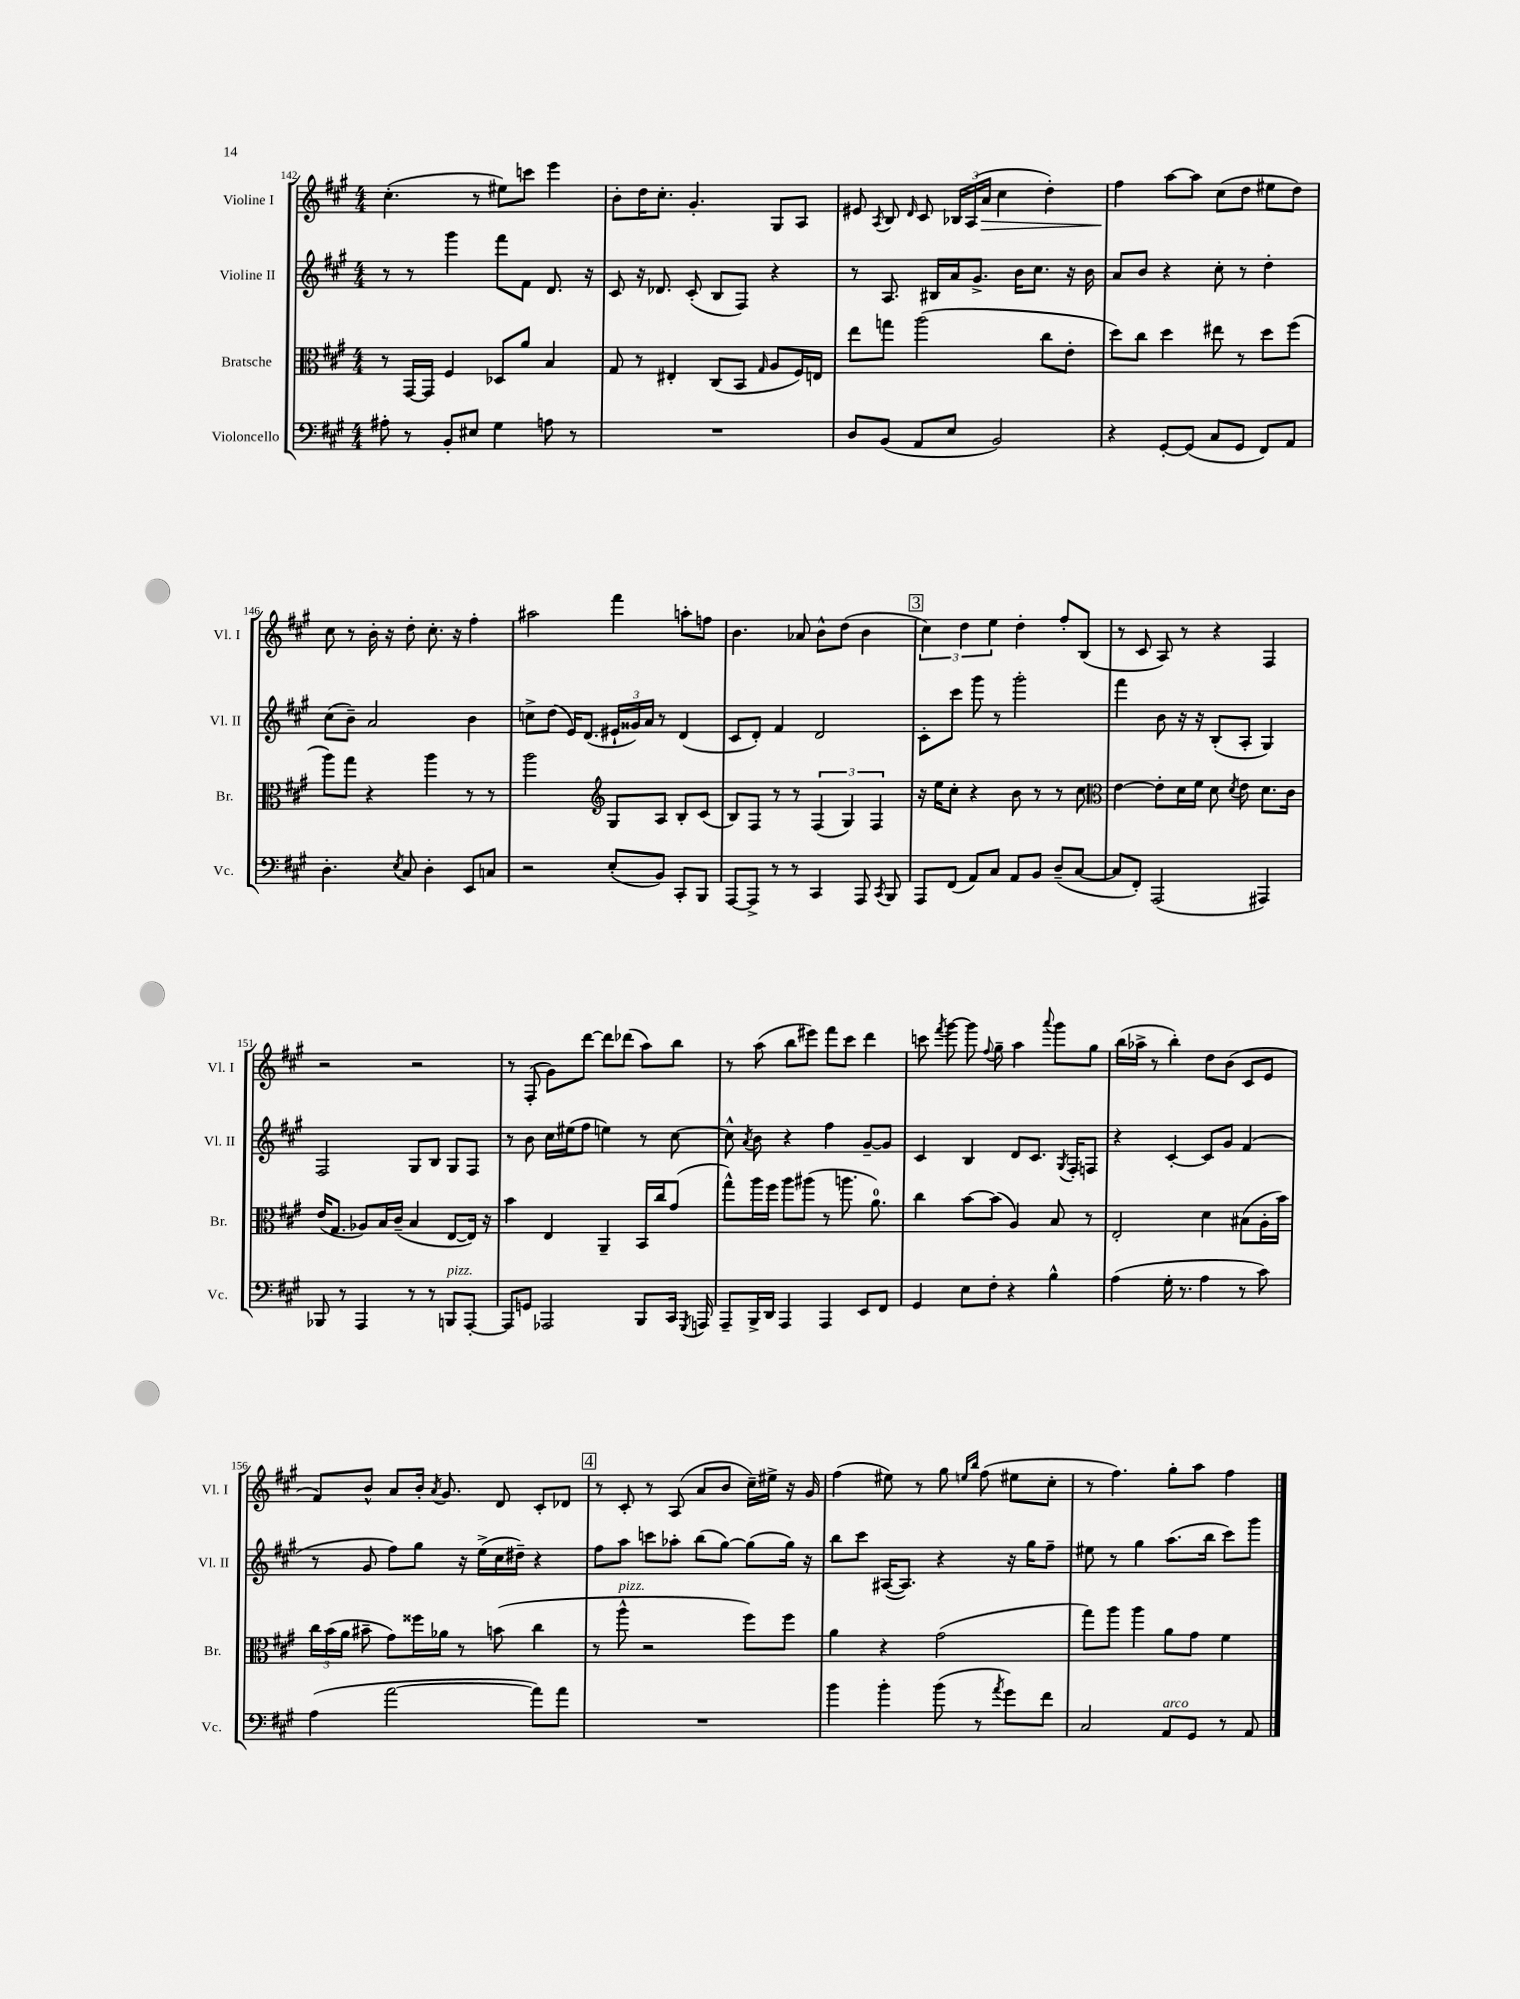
<<
\new StaffGroup <<
\new Staff = "s0" \with { instrumentName = "Violine I" shortInstrumentName = "Vl. I" } {
    \clef treble \key a \major \numericTimeSignature \time 4/4
    \autoBeamOff cis''4.-.( r8 eis''8[) c'''8] e'''4 |
    b'8[-. d''16 cis''8.]-. gis'4.-. gis8[ a8] |
    eis'8 \acciaccatura { a8 } b8 \grace { d'16 } cis'8 \tuplet 3/2 { bes16[ a16( a'16]\> } cis''4 d''4-.) |
    fis''4\! a''8[~ a''8] cis''8[( d''8] eis''8[ d''8]) |
    cis''8 r8 b'16-. r16 d''8-. cis''8.-. r16 fis''4-. |
    ais''2 fis'''4 a''8[-. f''8] |
    b'4. aes'8 b'8[-^ d''8]( b'4 |
    \mark \markup { \box "3" } \tuplet 3/2 { cis''4) d''4 e''4 } d''4-. fis''8[-. b8]( |
    r8 cis'8 a8) r8 r4 fis4 |
    r2 r2 |
    r8 fis8-.( gis'8[) d'''8]~ d'''8[ des'''8]( a''8[) b''8] |
    r8 a''8( b''8[ eis'''8]) fis'''8[ cis'''8] d'''4 |
    c'''8 \acciaccatura { fis'''8 } gis'''8~ gis'''8 \appoggiatura { fis''8 } gis''8-- a''4 \appoggiatura { a'''8 } gis'''8[ gis''8] |
    b''16[( aes''16]-> r8 b''4-.) d''8[ b'8]( cis'8[ e'8] |
    fis'8[) b'8]-^ a'8[ b'16]-. \acciaccatura { a'8 } gis'8. d'8 cis'8[-. des'8] |
    \mark \markup { \box "4" } r8 cis'8-. r8 a8( a'8[ b'8] cis''16[--) eis''16]-> r16 gis'16 |
    fis''4( eis''8) r8 gis''8 \grace { e''16[ b''16] } fis''8( eis''8[ cis''8]-. |
    r8 fis''4.) gis''8[-. a''8] fis''4 \bar "|." |
}
\new Staff = "s1" \with { instrumentName = "Violine II" shortInstrumentName = "Vl. II" } {
    \clef treble \key a \major \numericTimeSignature \time 4/4
    \autoBeamOff r8 r8 gis'''4 fis'''8[ fis'8] d'8. r16 |
    cis'8 r16 des'8. cis'8-.( b8[ fis8]) r4 |
    r8 a8. bis16[ a'16 gis'8.]-> b'16[ cis''8.] r16 b'16 |
    a'8[ b'8] r4 cis''8-. r8 d''4-. |
    cis''8[( b'8]--) a'2 b'4 |
    c''8[-> d''8]( e'16[) d'8.]( \tuplet 3/2 { eis'16[-! gisis'16) a'16] } r8 d'4( |
    cis'8[ d'8]-.) fis'4 d'2 |
    \mark \markup { \box "3" } cis'8[-. cis'''8] gis'''8 r8 gis'''2-. |
    fis'''4 b'8 r16 r16 b8[-.( a8]-. gis4) |
    fis2 gis8[ b8] gis8[ fis8] |
    r8 b'8 cis''16[ eis''16( fis''8] e''4) r8 cis''8~ |
    cis''8-^ \acciaccatura { a'8 } b'8 r4 fis''4 gis'8[~-- gis'8] |
    cis'4 b4 d'8[ cis'8.] \acciaccatura { gis8 } fis16[-. f8] |
    r4 cis'4~-. cis'8[ gis'8] fis'4( |
    r8 gis'8 fis''8[) gis''8] r16 e''16[->( cis''16 dis''16]--) r4 |
    \mark \markup { \box "4" } fis''8[ a''8] c'''8[ aes''8]-. b''8[( gis''8]~) gis''8[( gis''16]) r16 |
    b''8[ cis'''8] ais16[~( ais8.]) r4 r16 gis''16[ fis''8]-- |
    eis''8 r8 gis''4 a''8.[( b''16] cis'''8[) gis'''8] \bar "|." |
}
\new Staff = "s2" \with { instrumentName = "Bratsche" shortInstrumentName = "Br." } {
    \clef alto \key a \major \numericTimeSignature \time 4/4
    \autoBeamOff r8 gis,16[~ gis,16] fis4 des8[ a'8] b4 |
    gis8 r8 eis4-. cis8[( b,8] \grace { gis16 } a8[ fis16) e16] |
    e''8[ g''8] a''2( cis''8[ e'8]-. |
    d''8[) cis''8] d''4 eis''8 r8 d''8[ fis''8]( |
    a''8[) gis''8] r4 a''4 r8 r8 |
    a''2 \clef treble gis8[ a8] b8[-. cis'8]( |
    b8[) fis8] r8 r8 \tuplet 3/2 { fis4( gis4) fis4 } |
    \mark \markup { \box "3" } r16 e''16[ cis''8]-. r4 b'8 r8 r8 cis''8 |
    \clef alto e'4~ e'8[-. d'16 fis'16] d'8 \acciaccatura { d'8 } e'8 d'8.[ cis'16] |
    e'16[( gis8.] aes8[) b16 cis'16]--( b4 e8[~ e16]) r16 |
    b'4 e4 a,4-- b,16[ cis''16 gis'8]( |
    gis''8[-^) a''16 fis''16] a''8[ ais''8]( r8 a''8. a'8.-0) |
    cis''4 b'8[~ b'8]( a4) b8 r8 |
    e2-. d'4 bis8[( a16-. b'16]) |
    \tuplet 3/2 { cis''16[ b'16( a'16] } bis'8-- gis'8[) fisis''16 aes'16] r8 b'8( cis''4 |
    \mark \markup { \box "4" } r8 a''8-^^\markup { \italic "pizz." } r2 fis''8[) fis''8] |
    a'4 r4 gis'2( |
    gis''8[) a''8] a''4 a'8[ gis'8] fis'4 \bar "|." |
}
\new Staff = "s3" \with { instrumentName = "Violoncello" shortInstrumentName = "Vc." } {
    \clef bass \key a \major \numericTimeSignature \time 4/4
    \autoBeamOff ais8-. r8 b,8[-. eis8] gis4 a8 r8 |
    R1 |
    d8[ b,8]( a,8[ e8] b,2) |
    r4 gis,8[~-. gis,8]( cis8[ gis,8] fis,8[) a,8] |
    d4.-. \acciaccatura { e8 } cis8 d4-. e,8[ c8] |
    r2 e8[-.( b,8]) cis,8[-. b,,8] |
    a,,8[~ a,,8]-> r8 r8 cis,4 a,,8 \acciaccatura { cis,8 } b,,8 |
    \mark \markup { \box "3" } a,,8[ fis,8]( a,8[) cis8] a,8[ b,8] d8[--( cis8]~ |
    cis8[ fis,8]-.) a,,2( ais,,4) |
    bes,,8 r8 a,,4 r8 r8 b,,8[^\markup { \italic "pizz." } a,,8]~-. |
    a,,8[ g,8] aes,,2 b,,8[ cis,16] \acciaccatura { gis,,8 } a,,16 |
    a,,8[-- b,,16-> d,16] a,,4 a,,4 e,8[ fis,8] |
    gis,4 e8[ fis8]-. r4 b4-^ |
    a4( gis16-. r8. a4 r8 cis'8) |
    a4( a'2~ a'8[) a'8] |
    \mark \markup { \box "4" } R1 |
    b'4 b'4-. b'8( r8 \acciaccatura { a'8 } gis'8[) fis'8] |
    cis2 a,8[^\markup { \italic "arco" } gis,8] r8 a,8 \bar "|." |
}
>>
>>
\layout { \context { \Score currentBarNumber = #142 } }
